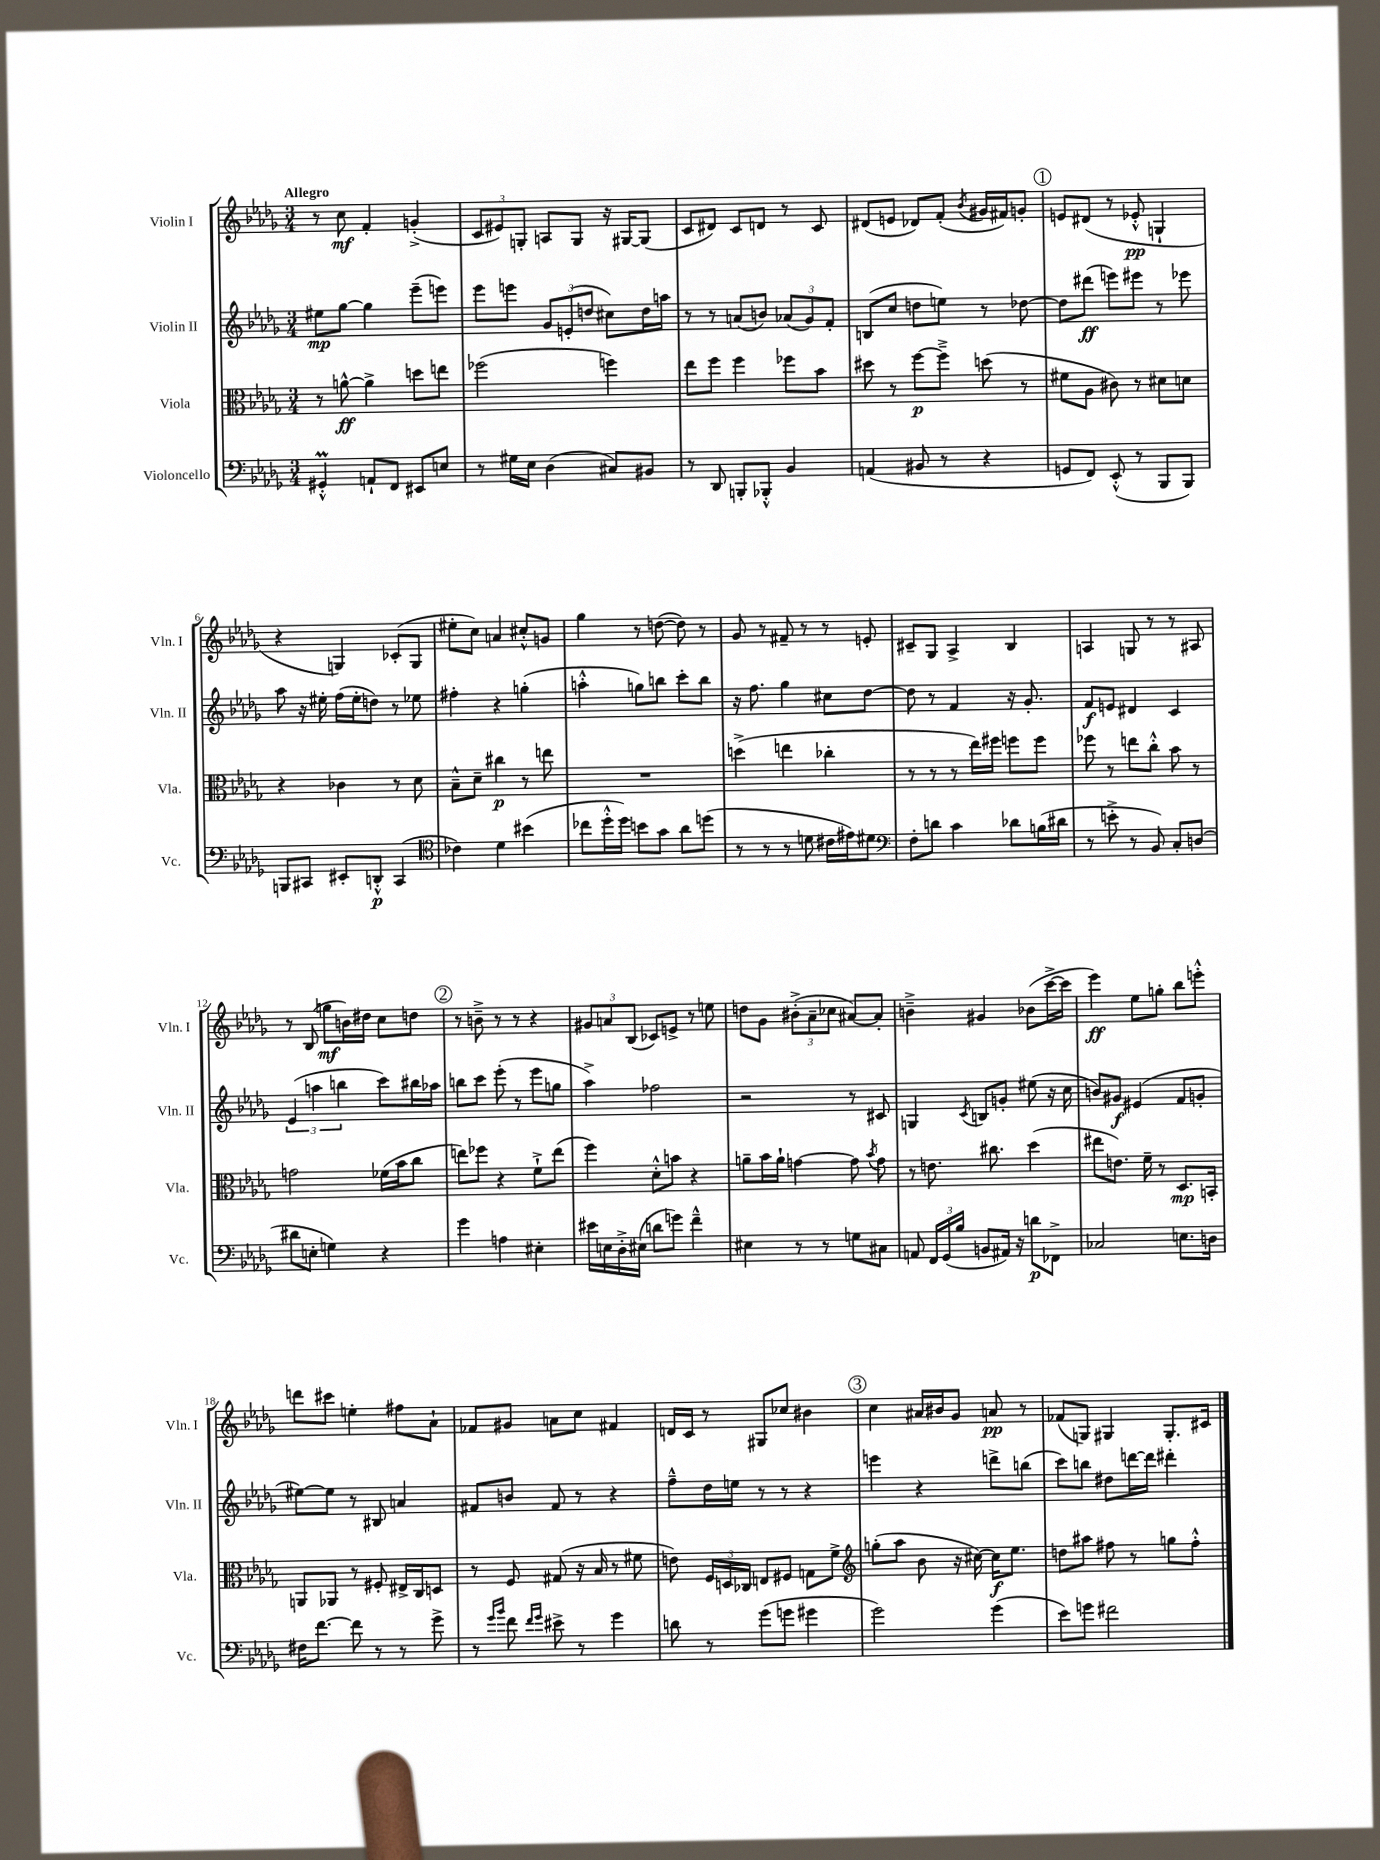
<<
\new StaffGroup <<
\new Staff = "s0" \with { instrumentName = "Violin I" shortInstrumentName = "Vln. I" } {
    \clef treble \key des \major \numericTimeSignature \time 3/4 \tempo "Allegro"
    \autoBeamOff r8 c''8\mf f'4-. g'4-.->( |
    \tuplet 3/2 { c'8[ eis'8) g8]-. } a8[ g8] r16 gis16[~ gis8]( |
    c'8[ dis'8]) c'8[ d'8] r8 c'8 |
    dis'8[( e'8] des'8[) f'8]-.( \acciaccatura { bes'8 } gis'16[ fis'16) g'8]-. |
    \mark \markup { \circle "1" } e'8[ dis'8]( r8 ees'8-.-^\pp g4-! |
    r4 g4) ces'8[-.( g8] |
    eis''8[-. c''8]) a'4 cis''8[-.-^ g'8] |
    ges''4 r8 d''8~( d''8) r8 |
    ges'8 r8 fis'8-- r8 r8 e'8-. |
    cis'8[-- ges8] aes4-> bes4 |
    a4 g8 r8 r8 ais8 |
    r8 bes8( g''8[\mf b'16) dis''16] c''8[ d''8] |
    \mark \markup { \circle "2" } r8 b'8---> r8 r8 r4 |
    \tuplet 3/2 { gis'8[ a'8 bes8]( } ces'8[) e'8]-> r8 e''8 |
    d''8[ ges'8] \tuplet 3/2 { bis'8[-.->( aes'8-- ces''8] } ais'8[~) ais'8]-. |
    b'4---> gis'4 bes'8[( c'''16~-> c'''16] |
    ees'''4\ff) ees''8[ g''8]-. bes''8[ e'''8]-.-^ |
    d'''8[ cis'''8] e''4-. fis''8[ aes'8]-! |
    fes'8[ gis'8] a'8[ c''8] fis'4 |
    d'16[ c'16] r8 gis8[ ces''8] bis'4 |
    \mark \markup { \circle "3" } c''4 ais'16[ bis'16 ges'8] a'8\pp r8 |
    fes'8[( g8]) gis4 gis8.[-. cis'16] \bar "|." |
}
\new Staff = "s1" \with { instrumentName = "Violin II" shortInstrumentName = "Vln. II" } {
    \clef treble \key des \major \numericTimeSignature \time 3/4
    \autoBeamOff eis''8[\mp ges''8]~ ges''4 ees'''8[--( e'''8]) |
    ees'''8[ e'''8] \tuplet 3/2 { ges'8[ e'8-.( d''8] } cis''8[) d''16 a''16] |
    r8 r8 a'8[( b'8]) \tuplet 3/2 { aes'8[( ges'8) f'8]-. } |
    b8[( c''8] d''8[ e''8]) r8 des''8~ |
    \mark \markup { \circle "1" } des''8[ dis'''8]\ff( e'''8[) eis'''8] r8 ees'''8 |
    aes''8 r16 eis''16-. f''16[( eis''16-. d''8]) r8 ees''8 |
    fis''4-. r4 g''4-.( |
    a''4-.-^ g''8[) b''8] c'''8[-. b''8] |
    r16 f''8. ges''4 cis''8[ des''8]~ |
    des''8 r8 f'4 r16 ges'8.-. |
    f'8[\f e'8] dis'4 c'4 |
    \tuplet 3/2 { ees'4( a''4 b''4 } c'''8[) bis''16 aes''16] |
    \mark \markup { \circle "2" } b''8[ c'''8] ees'''8-.( r8 ees'''8[ g''8] |
    aes''4->) fes''2 |
    r2 r8 cis'8 |
    g4 \acciaccatura { c'8 } b8[ g'8]-. eis''8( r16 c''16 |
    b'8[) gis'8]\f eis'4( f'8[ g'8]-. |
    eis''8[~) eis''8] r8 bis8 a'4 |
    fis'8[ b'8] fis'8 r8 r4 |
    f''8[---^ des''16 e''16] r8 r8 r4 |
    \mark \markup { \circle "3" } e'''4 r4 d'''8[-> b''8]( |
    c'''8[) b''8] dis''8[ d'''16~ d'''16] dis'''4-. \bar "|." |
}
\new Staff = "s2" \with { instrumentName = "Viola" shortInstrumentName = "Vla." } {
    \clef alto \key des \major \numericTimeSignature \time 3/4
    \autoBeamOff r8 a'8~-^\ff a'4-> d''8[ e''8] |
    fes''2( f''4) |
    ees''8[ f''8] f''4 fes''8[ bes'8] |
    dis''8 r8 f''8[~\p f''8]---> d''8( r8 |
    \mark \markup { \circle "1" } fis'8[ aes8] cis'8) r8 dis'8[ d'8] |
    r4 ces'4 r8 des'8 |
    bes8[---^ des'8]-- cis''4\p r8 e''8 |
    R2. |
    d''4->( e''4 ces''4-. |
    r8 r8 r8 ees''16[) fis''16] f''8[ f''8] |
    fes''8 r8 e''8[ c''8]-.-^ bes'8 r8 |
    g'2 fes'16[( bes'16 c''8] |
    \mark \markup { \circle "2" } e''8[) fes''8] r4 f'8[-!-> e''8]( |
    f''4) des'8[-.-^ b'8] r4 |
    a'8[-- bes'16 a'16]-! g'4~ g'8 \acciaccatura { bes'8 } g'8 |
    r8 e'8. cis''8. des''4( |
    eis''8[ e'8.]) f'16-- r8 des8.[\mp b,16]-. |
    a,8[ aes,8] r8 fis8-. eis16[-> c16 d8] |
    r8 f8 gis8( r16 bes16 r8 fis'8 |
    e'8) \tuplet 3/2 { f16[ d16 ces16] } e8[ fis8] g8[ f'8]-> |
    \mark \markup { \circle "3" } \clef treble g''8[-.( aes''8] bes'8 r16 cis''16~) cis''16[\f ees''8.] |
    d''8[ ais''8] fis''8 r8 g''8[ fis''8]-.-^ \bar "|." |
}
\new Staff = "s3" \with { instrumentName = "Violoncello" shortInstrumentName = "Vc." } {
    \clef bass \key des \major \numericTimeSignature \time 3/4
    \autoBeamOff gis,4-.-^\prall a,8[-! f,8] eis,8[ e8] |
    r8 gis16[ ees16] des4( cis8[) bis,8] |
    r8 des,8 b,,8[-. bes,,8]-.-^ bes,4 |
    a,4( bis,8 r8 r4 |
    \mark \markup { \circle "1" } g,8[ f,8]) ees,8-.-^( r8 bes,,8[ bes,,8]) |
    b,,8[ cis,8] eis,8[-. d,8]-.-^\p cis,4( |
    \clef tenor ces'4) des'4 bis'4( |
    ces''8[ des''16-.-^ des''16]) b'8[ ges'8] aes'8[ d''8]( |
    r8 r8 r8 d'8 cis'16[ eis'16) dis'8] |
    \clef bass f8[-. d'8] c'4 des'8[ b16( dis'16] |
    r8 e'8-.-> r8 bes,8) c8[-. d8]( |
    dis'8[ e8]-. g4) r4 |
    \mark \markup { \circle "2" } ges'4 a4 eis4-. |
    eis'16[ e16 des16-.-> eis16]( d'8[ g'8]) f'4---^ |
    eis4 r8 r8 g8[ cis8] |
    a,8 \tuplet 3/2 { f,16[ ges,16( bes16] } b,8[ ais,16]) r16 d'8[\p fes,8]-> |
    ces2 e8.[ d16] |
    fis16[ f'8.]~ f'8 r8 r8 ges'8-> |
    r8 \grace { ges'16[ bes'16] } f'8 \grace { f'16[ ges'16] } eis'8-> r8 ges'4 |
    d'8 r8 ges'8[( g'8] gis'4 |
    \mark \markup { \circle "3" } ges'2) ges'4( |
    ees'8[) g'8] fis'2 \bar "|." |
}
>>
>>
